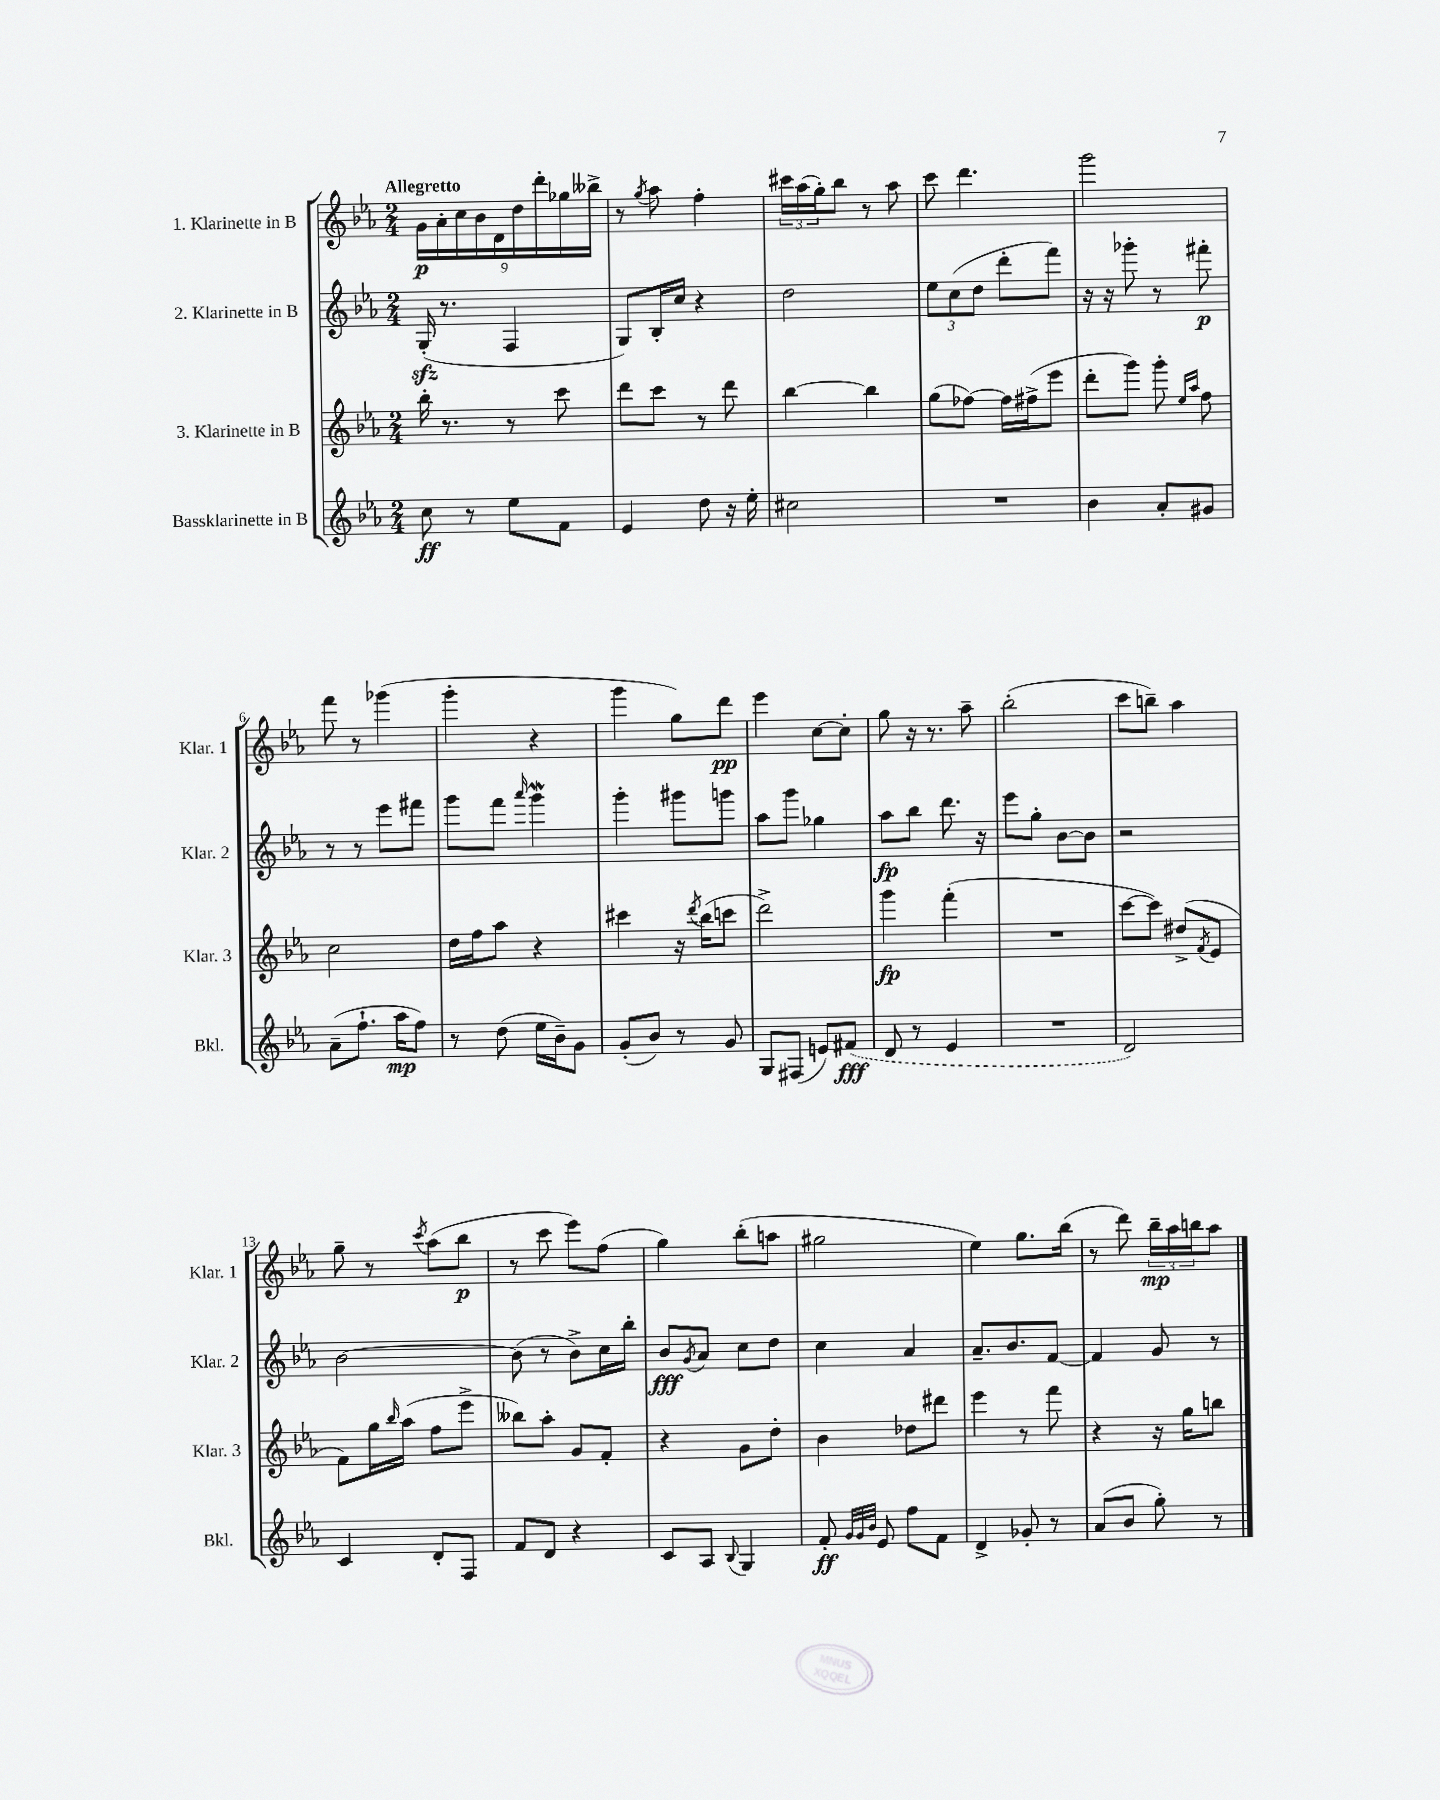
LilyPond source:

<<
\new StaffGroup <<
\new Staff = "s0" \with { instrumentName = "1. Klarinette in B" shortInstrumentName = "Klar. 1" } {
    \clef treble \key ees \major \numericTimeSignature \time 2/4 \tempo "Allegretto"
    \tuplet 9/8 { g'16\p aes'16-. c''16 bes'16 d'16 d''16 d'''16-. ges''16 beses''16-> } |
    r8 \acciaccatura { g''8 } aes''8 f''4-. |
    \tuplet 3/2 { cis'''16 aes''16( g''16-.) } bes''8 r8 aes''8 |
    c'''8 d'''4. |
    g'''2 |
    f'''8 r8 ges'''4( |
    g'''4-. r4 |
    g'''4 g''8) d'''8\pp |
    ees'''4 c''8~ c''8-. |
    g''8 r16 r8. aes''8-- |
    bes''2-.( |
    c'''8 b''8--) aes''4 |
    g''8-- r8 \acciaccatura { c'''8 } aes''8( bes''8\p |
    r8 c'''8 ees'''8) f''8( |
    g''4) bes''8-.( a''8 |
    gis''2 |
    ees''4) g''8. bes''16( |
    r8 d'''8) \tuplet 3/2 { bes''16--\mp aes''16 b''16 } aes''8 \bar "|." |
}
\new Staff = "s1" \with { instrumentName = "2. Klarinette in B" shortInstrumentName = "Klar. 2" } {
    \clef treble \key ees \major \numericTimeSignature \time 2/4
    g16-.\sfz( r8. f4 |
    g8) bes16-. c''16 r4 |
    d''2 |
    \tuplet 3/2 { ees''8 c''8( d''8 } d'''8-. f'''8) |
    r16 r16 ges'''8-. r8 fis'''8-.\p |
    r8 r8 ees'''8 fis'''8 |
    g'''8 f'''8 \grace { aes'''16 } g'''4\mordent |
    g'''4-. gis'''8 g'''8 |
    aes''8 g'''8 ges''4 |
    aes''8\fp bes''8 d'''8. r16 |
    ees'''8 g''8-. bes'8~ bes'8 |
    r2 |
    bes'2~ |
    bes'8( r8 bes'8->) c''16 bes''16-. |
    bes'8\fff \acciaccatura { g'8 } aes'8 c''8 d''8 |
    c''4 aes'4 |
    aes'8.-- bes'8. f'8~ |
    f'4 g'8 r8 \bar "|." |
}
\new Staff = "s2" \with { instrumentName = "3. Klarinette in B" shortInstrumentName = "Klar. 3" } {
    \clef treble \key ees \major \numericTimeSignature \time 2/4
    bes''16-. r8. r8 c'''8 |
    d'''8 c'''8 r8 d'''8 |
    bes''4~ bes''4 |
    g''8( fes''8~) fes''16 fis''16->( ees'''8 |
    d'''8-. g'''8) g'''8-. \grace { ees''16 aes''16 } f''8 |
    c''2 |
    d''16 f''16 aes''8 r4 |
    cis'''4 r16 \acciaccatura { d'''8 } bes''16( c'''8 |
    d'''2->) |
    g'''4\fp f'''4-.( |
    R2 |
    c'''8~ c'''8) dis''8->( \acciaccatura { f'8 } ees'8 |
    f'8) g''16 \grace { bes''16 } aes''16( f''8 ees'''8-> |
    beses''8) aes''8-. g'8 f'8-. |
    r4 g'8 d''8-. |
    bes'4 des''8 dis'''8 |
    ees'''4 r8 f'''8 |
    r4 r16 g''16 b''8 \bar "|." |
}
\new Staff = "s3" \with { instrumentName = "Bassklarinette in B" shortInstrumentName = "Bkl." } {
    \clef treble \key ees \major \numericTimeSignature \time 2/4
    c''8\ff r8 ees''8 f'8 |
    ees'4 d''8 r16 ees''16-. |
    cis''2 |
    R2 |
    bes'4 aes'8-. gis'8 |
    aes'8--( f''8.-! aes''16\mp f''8) |
    r8 d''8( ees''16 bes'16--) g'8 |
    g'8-.( bes'8) r8 g'8 |
    g8 fis8( e'8) \once \slurDashed fis'8\fff( |
    d'8 r8 ees'4 |
    R2 |
    d'2) |
    c'4 d'8-. f8 |
    f'8 d'8 r4 |
    c'8 aes8 \appoggiatura { bes8 } g4 |
    f'8-.\ff \grace { g'32 g'32 bes'32 } ees'8 f''8 f'8 |
    d'4-> ges'8-. r8 |
    aes'8( bes'8 g''8-.) r8 \bar "|." |
}
>>
>>
